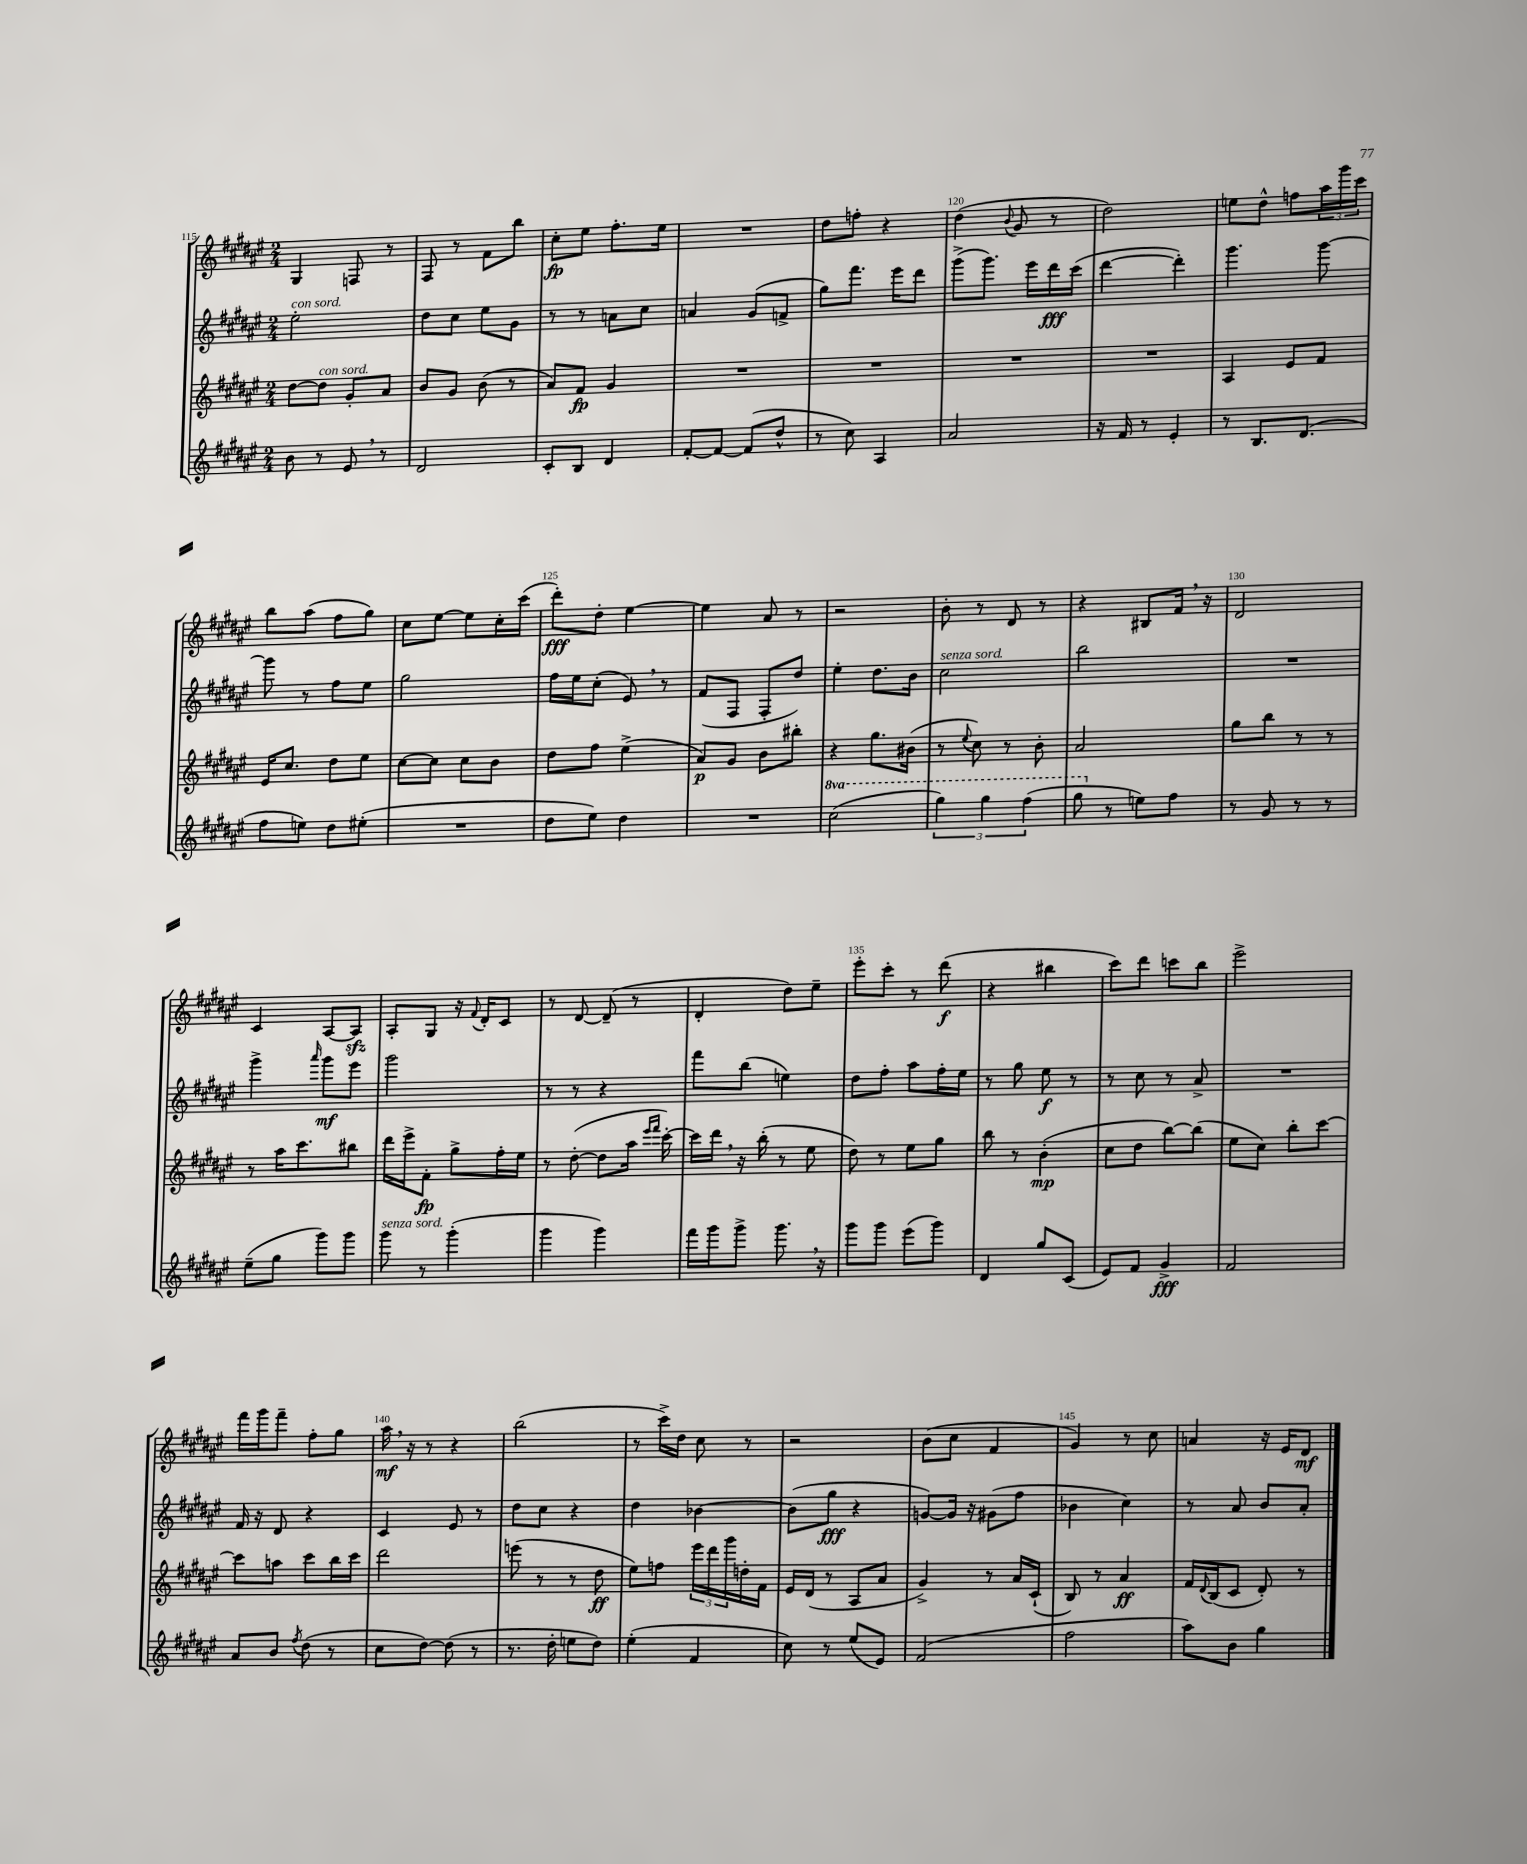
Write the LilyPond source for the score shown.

<<
\new StaffGroup <<
\new Staff = "s0" {
    \clef treble \key fis \major \numericTimeSignature \time 2/4
    gis4 f8 r8 |
    fis8 r8 fis'8 b''8 |
    cis''8-.\fp eis''8 fis''8.-. eis''16 |
    R2 |
    dis''8 f''8-. r4 |
    dis''4( \appoggiatura { b'8 } gis'8 r8 |
    dis''2) |
    e''8 dis''8-^ f''8 \tuplet 3/2 { ais''16 gis'''16 cis'''16 } |
    b''8 ais''8( fis''8 gis''8) |
    cis''8 eis''8~ eis''8 cis''16-. cis'''16( |
    dis'''8-.\fff) dis''8-. eis''4~ |
    eis''4 ais'8 r8 |
    r2 |
    b'8-. r8 dis'8 r8 |
    r4 bis8 fis'16 \breathe r16 |
    dis'2 |
    cis'4 ais8~ ais8\sfz |
    ais8-. gis8 r16 \appoggiatura { fis'8 } dis'16-. cis'8 |
    r8 dis'8~ dis'8--( r8 |
    dis'4-. dis''8) eis''8-- |
    eis'''8-. cis'''8-. r8 dis'''8\f( |
    r4 bis''4 |
    cis'''8) dis'''8 c'''8 b''8 |
    eis'''2-> |
    fis'''16 gis'''16 fis'''8-- fis''8-. gis''8 |
    ais''16\mf \breathe r16 r8 r4 |
    b''2( |
    r8 cis'''16->) dis''16 cis''8 r8 |
    r2 |
    b'8( cis''8 fis'4 |
    gis'4) r8 cis''8 |
    a'4 r16 eis'16 dis'8\mf \bar "|." |
}
\new Staff = "s1" {
    \clef treble \key fis \major \numericTimeSignature \time 2/4
    eis''2-.^\markup { \italic "con sord." } |
    dis''8 cis''8 eis''8 gis'8 |
    r8 r8 a'8 cis''8 |
    a'4 gis'8( f'8-> |
    gis''8) fis'''8. eis'''16 dis'''8 |
    gis'''8->( gis'''8.) eis'''16 dis'''16\fff cis'''16( |
    dis'''4~ dis'''4-.) |
    gis'''4. gis'''8~ |
    gis'''8 r8 fis''8 eis''8 |
    gis''2 |
    fis''16 eis''16 cis''8-.( eis'8) \breathe r8 |
    fis'8( fis8 fis8-. dis''8) |
    eis''4-. dis''8. b'16 |
    cis''2^\markup { \italic "senza sord." } |
    b''2 |
    R2 |
    gis'''4-> \grace { ais'''16 } gis'''8\mf eis'''8 |
    gis'''2 |
    r8 r8 r4 |
    fis'''8 b''8( e''4) |
    dis''8 fis''8-. ais''8 fis''16-. eis''16 |
    r8 gis''8 eis''8\f r8 |
    r8 cis''8 r8 ais'8-> |
    R2 |
    fis'16 r16 dis'8 r4 |
    cis'4 eis'8 r8 |
    dis''8 cis''8 r4 |
    dis''4 bes'4~ |
    bes'8( gis''8\fff r4 |
    g'8~) g'16 r16 gis'8( fis''8 |
    bes'4 cis''4) |
    r8 ais'8 b'8 ais'8-. \bar "|." |
}
\new Staff = "s2" {
    \clef treble \key fis \major \numericTimeSignature \time 2/4
    dis''8~ dis''8^\markup { \italic "con sord." } gis'8-. ais'8 |
    b'8 gis'8 b'8( r8 |
    ais'8) fis'8\fp gis'4 |
    R2 |
    R2 |
    R2 |
    R2 |
    ais4 eis'8 fis'8 |
    eis'16 cis''8. dis''8 eis''8 |
    cis''8~ cis''8 cis''8 b'8 |
    dis''8 fis''8 eis''4->( |
    ais'8\p) gis'8 b'8 bis''8-. |
    r4 gis''8. bis'16( |
    r8 \appoggiatura { eis''8 } cis''8) r8 b'8-. |
    ais'2 |
    gis''8 b''8 r8 r8 |
    r8 ais''16 cis'''8. bis''8 |
    dis'''16 eis'''16-> fis'8-.\fp gis''8-> fis''16-. eis''16 |
    r8 dis''8~-.( dis''8 ais''16 \grace { eis'''16 fis'''16 } cis'''16~-.) |
    cis'''16 dis'''16 \breathe r16 b''16-.( r8 eis''8 |
    dis''8) r8 eis''8 gis''8 |
    b''8 r8 b'4-.\mp( |
    cis''8 dis''8 b''8~) b''8( |
    eis''8 cis''8) b''8-. cis'''8~ |
    cis'''8 a''8 cis'''8 b''16 cis'''16 |
    dis'''2 |
    e'''8( r8 r8 dis''8\ff |
    eis''8) f''8 \tuplet 3/2 { eis'''16 dis'''16 gis'''16 } d''16-. fis'16 |
    eis'16 dis'16( r8 ais8 ais'8 |
    gis'4->) r8 ais'16 cis'16-!( |
    b8) r8 ais'4\ff |
    fis'16 \appoggiatura { dis'8 } b16( cis'8 dis'8-.) r8 \bar "|." |
}
\new Staff = "s3" {
    \clef treble \key fis \major \numericTimeSignature \time 2/4 \set Staff.ottavationMarkups = #ottavation-simple-ordinals
    b'8 r8 eis'8 \breathe r8 |
    dis'2 |
    cis'8-. b8 dis'4 |
    fis'8~-. fis'8~ fis'8( dis''8-^ |
    r8 cis''8) ais4 |
    ais'2 |
    r16 fis'16 r8 eis'4-. |
    r8 b8. dis'8.( |
    fis''8 e''8) dis''8 eis''8-.( |
    R2 |
    dis''8 eis''8) dis''4 |
    R2 |
    \ottava #1 cis'''2( |
    \tuplet 3/2 { gis'''4) gis'''4 fis'''4( } |
    gis'''8 \ottava #0 r8 e''8) fis''8 |
    r8 gis'8 r8 r8 |
    eis''8--( gis''8 gis'''8) gis'''8 |
    gis'''8^\markup { \italic "senza sord." } r8 gis'''4-.( |
    gis'''4 gis'''4) |
    fis'''16 gis'''16 gis'''8-> gis'''8. \breathe r16 |
    gis'''8 gis'''8 eis'''8( gis'''8) |
    dis'4 gis''8 cis'8( |
    eis'8) fis'8 gis'4->\fff |
    fis'2 |
    ais'8 b'8 \acciaccatura { fis''8 } dis''8( r8 |
    cis''8 dis''8~) dis''8( r8 |
    r8. dis''16-. e''8 dis''8) |
    eis''4-.( fis'4 |
    cis''8) r8 eis''8( eis'8) |
    fis'2( |
    fis''2 |
    ais''8) b'8 gis''4 \bar "|." |
}
>>
>>
\layout { \context { \Score currentBarNumber = #115 \override BarNumber.break-visibility = ##(#f #t #t) barNumberVisibility = #(every-nth-bar-number-visible 5) } }
